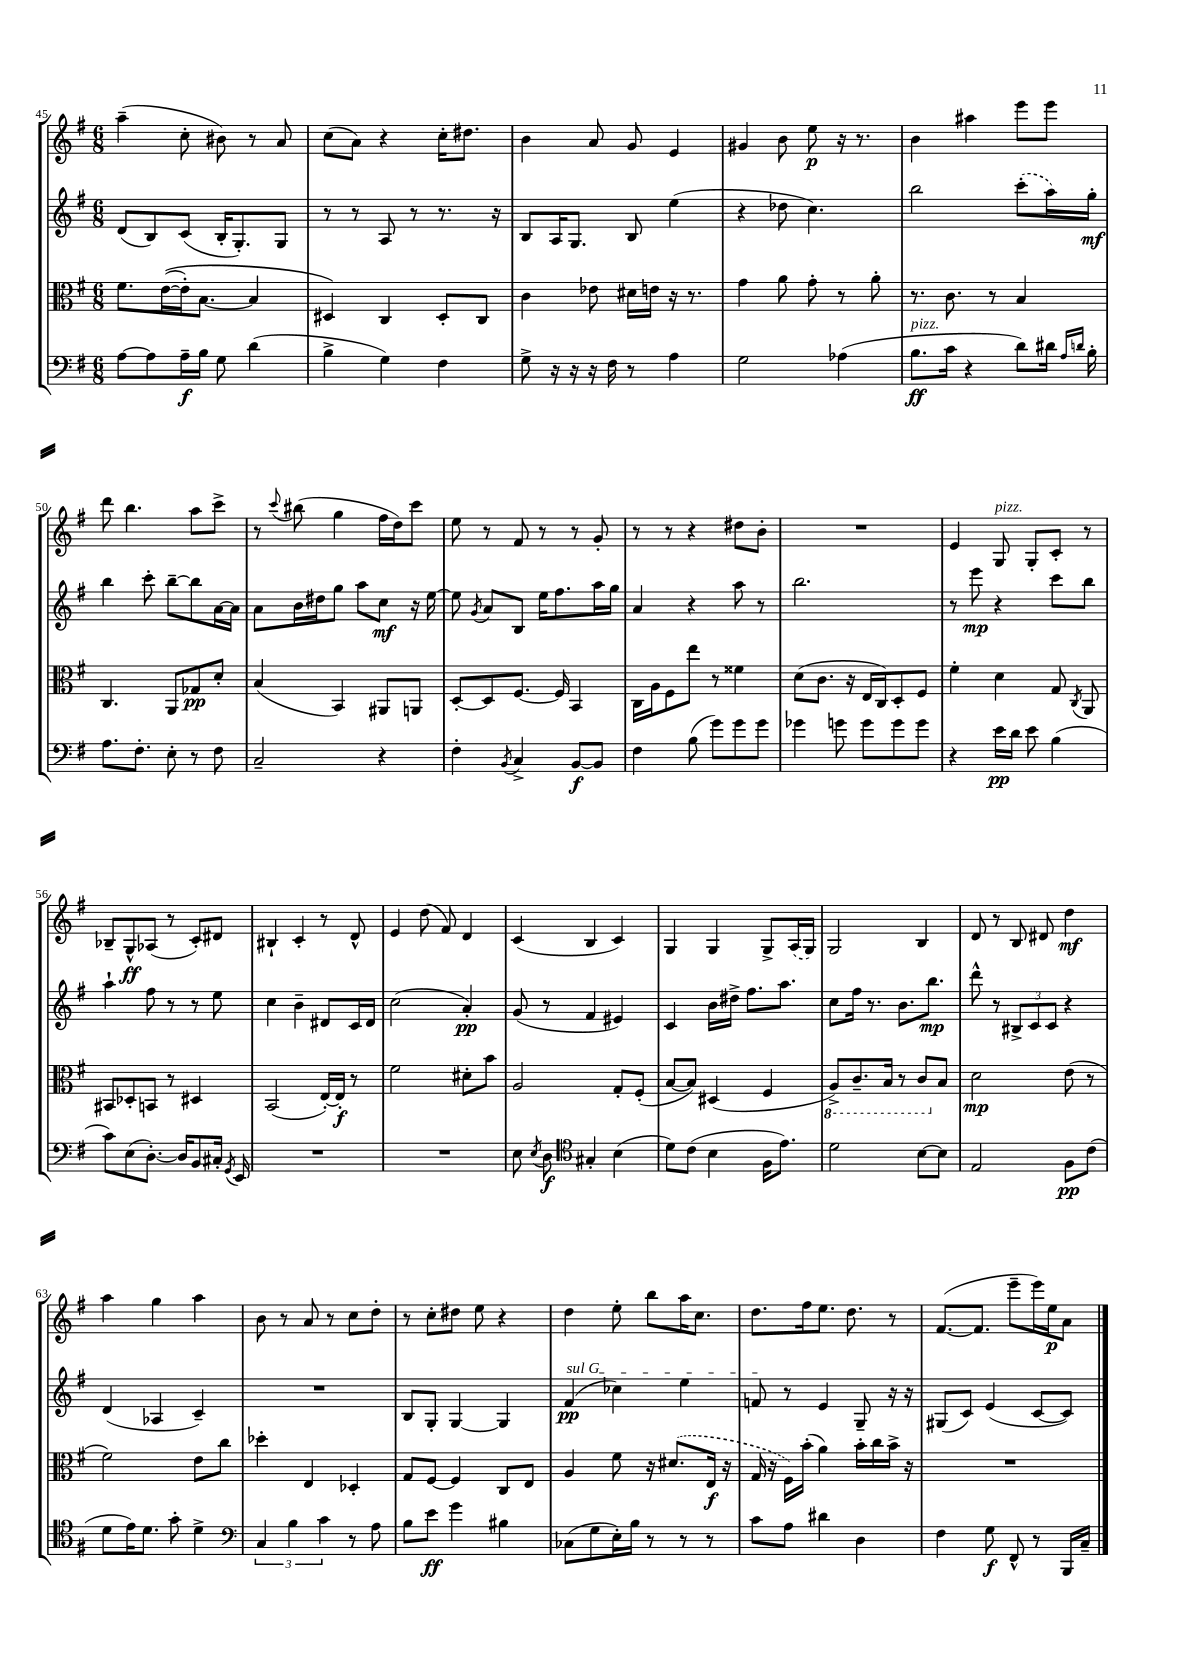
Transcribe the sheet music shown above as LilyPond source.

<<
\new StaffGroup <<
\new Staff = "s0" {
    \clef treble \key g \major \numericTimeSignature \time 6/8
    \autoBeamOff a''4--( c''8-. bis'8) r8 a'8 |
    c''8[( a'8]) r4 c''16[-. dis''8.] |
    b'4 a'8 g'8 e'4 |
    gis'4 b'8 e''8\p r16 r8. |
    b'4 ais''4 e'''8[ e'''8] |
    d'''8 b''4. a''8[ c'''8]-> |
    r8 \appoggiatura { c'''8 } bis''8( g''4 fis''16[ d''16) c'''8] |
    e''8 r8 fis'8 r8 r8 g'8-. |
    r8 r8 r4 dis''8[ b'8]-. |
    R2. |
    e'4 g8^\markup { \italic "pizz." } g8[-. c'8]-. r8 |
    bes8[-- g8-^\ff aes8]( r8 c'8[-.) dis'8] |
    bis4-! c'4-. r8 d'8-^ |
    e'4 d''8( fis'8) d'4 |
    c'4( b4 c'4) |
    g4 g4 g8[-> \once \slurDashed a16( g16]) |
    g2 b4 |
    d'8 r8 b8 dis'8 d''4\mf |
    a''4 g''4 a''4 |
    b'8 r8 a'8 r8 c''8[ d''8]-. |
    r8 c''8[-. dis''8] e''8 r4 |
    d''4 e''8-. b''8[ a''16 c''8.] |
    d''8.[ fis''16 e''8.] d''8. r8 |
    fis'8.[~( fis'8.] e'''8[-- e'''16) e''16\p a'8] \bar "|." |
}
\new Staff = "s1" {
    \clef treble \key g \major \numericTimeSignature \time 6/8
    \autoBeamOff d'8[( b8) c'8]( b16[-. g8.-.) g8] |
    r8 r8 a8 r8 r8. r16 |
    b8[ a16 g8.] b8 e''4( |
    r4 des''8 c''4.) |
    b''2 \once \slurDashed c'''8[-.( a''16) g''16]-.\mf |
    b''4 c'''8-. b''8[~-- b''8 a'16~ a'16] |
    a'8[ b'16 dis''16 g''8] a''8[ c''8]\mf r16 e''16~ |
    e''8 \acciaccatura { g'8 } a'8[ b8] e''16[ fis''8. a''16 g''16] |
    a'4 r4 a''8 r8 |
    b''2. |
    r8 e'''8\mp r4 c'''8[ b''8] |
    a''4-! fis''8 r8 r8 e''8 |
    c''4 b'4-- dis'8[ c'16 dis'16] |
    c''2( a'4-.\pp) |
    g'8( r8 fis'4 eis'4) |
    c'4 b'16[ dis''16]-> fis''8.[ a''8.] |
    c''8[ fis''16] r8. b'8.[ b''8.]\mp |
    d'''8-^ r8 \tuplet 3/2 { bis8[-> c'8 c'8] } r4 |
    d'4( aes4 c'4--) |
    R2. |
    b8[ g8]-. g4~ g4 |
    \once \override TextSpanner.bound-details.left.text = \markup { \italic "sul G" } fis'4\pp\startTextSpan( ces''4) e''4 |
    f'8\stopTextSpan r8 e'4 g8-- r16 r16 |
    gis8[( c'8]) e'4( c'8[~ c'8]) \bar "|." |
}
\new Staff = "s2" {
    \clef alto \key g \major \numericTimeSignature \time 6/8
    \autoBeamOff fis'8.[ e'16~(\( e'16-.) b8.]~ b4 |
    dis4\) c4 dis8[-. c8] |
    c'4 ees'8 dis'16[ e'16] r16 r8. |
    g'4 a'8 g'8-. r8 a'8-. |
    r8. c'8. r8 b4 |
    c4. a,8[ ges8\pp d'8]-. |
    b4( b,4) ais,8[ a,8] |
    d8[~-. d8 fis8.]~ fis16 b,4 |
    c16[ a16 fis8 e''8] r8 fisis'4 |
    d'8[( c'8.] r16 e16[ c16) d8-. fis8] |
    fis'4-. d'4 g8 \acciaccatura { c8 } a,8 |
    bis,8[ des8-. b,8] r8 dis4 |
    b,2( e16[~-.) e16]-.\f r8 |
    fis'2 dis'8[-. b'8] |
    a2 g8[-. fis8]-.( |
    b8[~ b8]) dis4( fis4 |
    \ottava #-1 a,8[->) c8.-- b,16] r8 c8[ \ottava #0 b8] |
    d'2\mp e'8( r8 |
    fis'2) e'8[ c''8] |
    des''4-. e4 des4-. |
    g8[ fis8]~ fis4 c8[ e8] |
    a4 fis'8 r16 \once \slurDashed dis'8.[( e16]\f r16 |
    g16 r16 fis16[) b'16]-.( a'4) b'16[-. c''16 b'16]-> r16 |
    R2. \bar "|." |
}
\new Staff = "s3" {
    \clef bass \key g \major \numericTimeSignature \time 6/8
    \autoBeamOff a8[~ a8 a16--\f b16] g8 d'4( |
    b4-> g4) fis4 |
    g8-> r16 r16 r16 fis16 r8 a4 |
    g2 aes4( |
    b8.[\ff^\markup { \italic "pizz." } c'16] r4 d'8[) dis'16] \grace { a16[ d'16] } b16-. |
    a8.[ fis8.]-. e8-. r8 fis8 |
    c2-- r4 |
    fis4-. \acciaccatura { b,8 } c4-> b,8[~\f b,8] |
    fis4 b8( g'8[) g'8 g'8] |
    ges'4 g'8 g'8[ g'8 g'8] |
    r4 e'16[\pp d'16] e'8 b4( |
    c'8[) e8( d8.]~-.) d16[ b,8 cis16]-. \acciaccatura { g,8 } e,16 |
    R2. |
    R2. |
    e8 \acciaccatura { e8 } d8\f \clef tenor gis4-. b4( |
    d'8[) c'8]( b4 fis16[ e'8.]) |
    d'2 b8[~ b8] |
    e2 fis8[\pp c'8]( |
    d'8[ e'16) d'8.] g'8-. d'4-> |
    \clef bass \tuplet 3/2 { c4 b4 c'4 } r8 a8 |
    b8[ e'8]\ff g'4 bis4 |
    ces8[( g8 e16-.) b16] r8 r8 r8 |
    c'8[ a8] dis'4 d4 |
    fis4 g8\f fis,8-^ r8 b,,16[ c16]-- \bar "|." |
}
>>
>>
\layout { \context { \Score currentBarNumber = #45 } }
